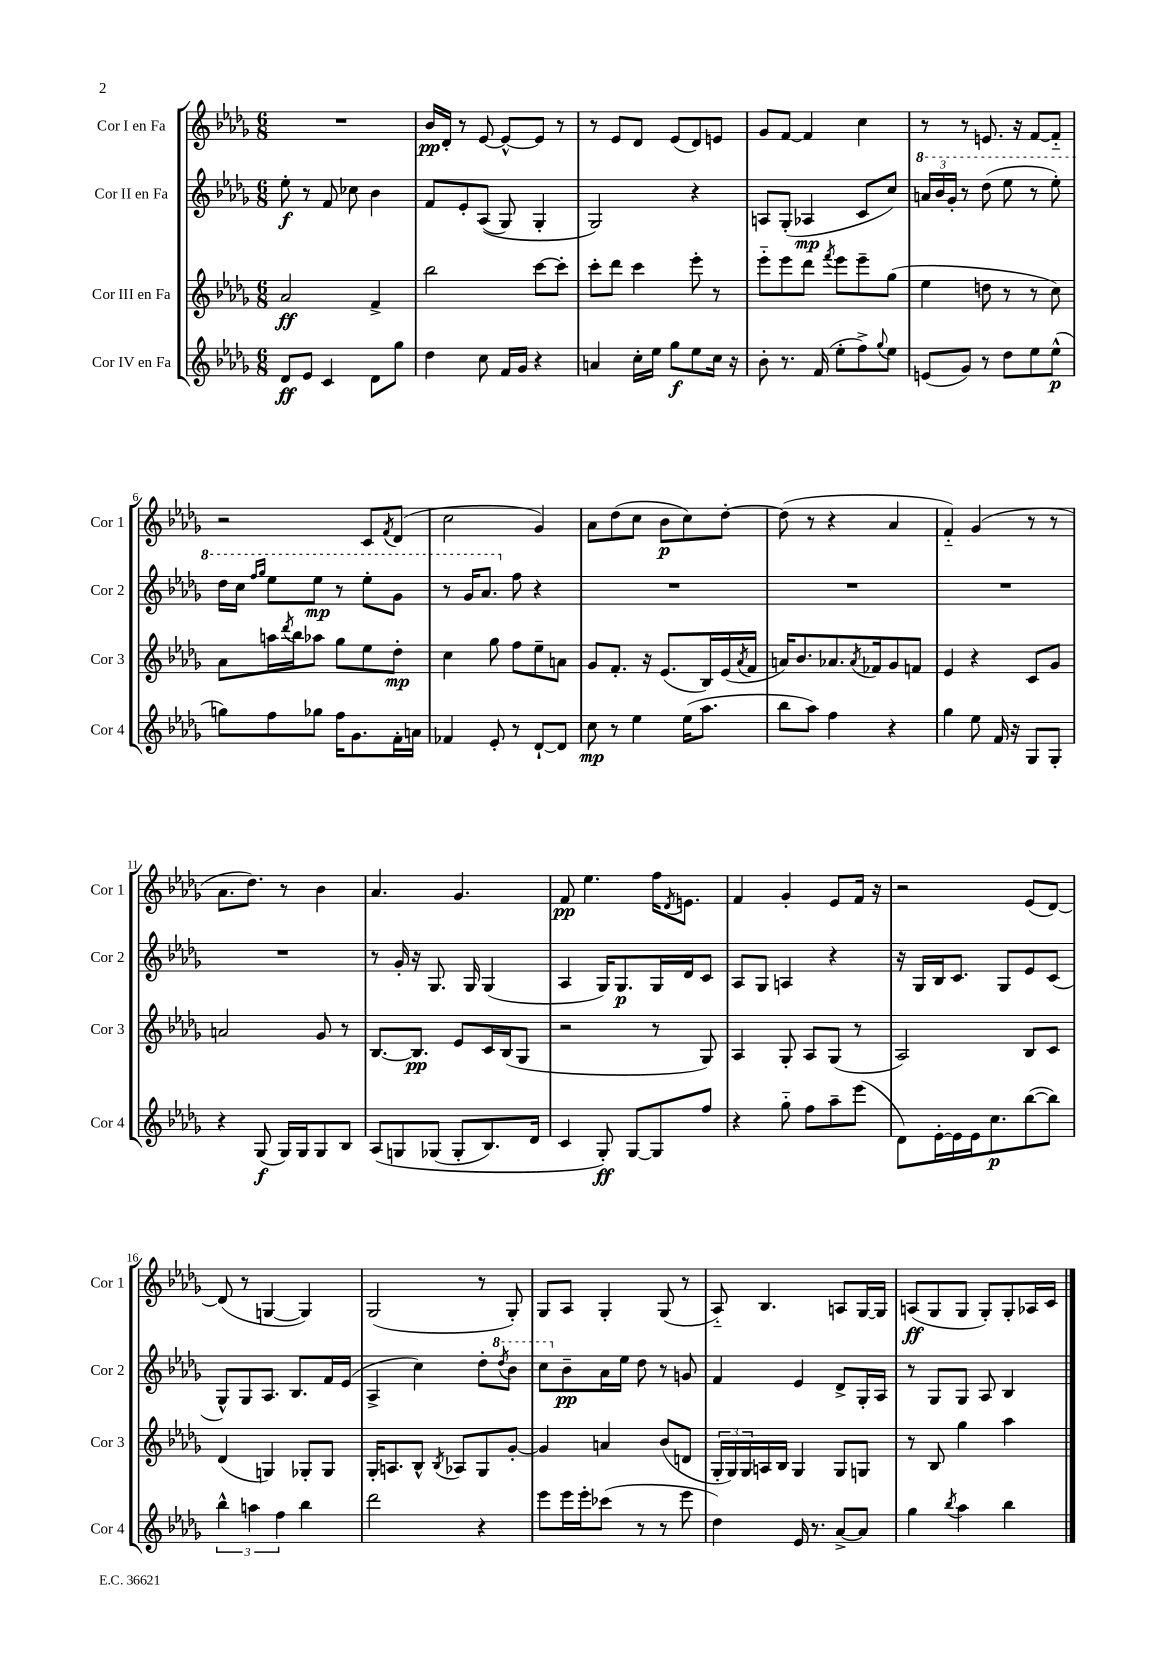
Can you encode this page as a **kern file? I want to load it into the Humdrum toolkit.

**kern	**kern	**kern	**kern
*staff4	*staff3	*staff2	*staff1
*clefG2	*clefG2	*clefG2	*clefG2
*k[b-e-a-d-g-]	*k[b-e-a-d-g-]	*k[b-e-a-d-g-]	*k[b-e-a-d-g-]
*M6/8	*M6/8	*M6/8	*M6/8
8d-	2a-	8ee-'	2.r
8e-	.	8r	.
4c	.	8f	.
.	.	8cc-	.
8d-	4f^	4b-	.
8gg-	.	.	.
=	=	=	=
4dd-	2bb-	8f	16b-
.	.	.	16d-'
.	.	8e-'	8r
8cc	.	&((8A-	[8e-
16f	.	8G-)	8e-^^_
16g-	.	.	.
4r	[8ccc	4G-'	8e-]
.	8ccc']	.	8r
=	=	=	=
4a	8ccc'	2G-&)	8r
.	8ddd-	.	8e-
16cc'	4ccc	.	8d-
16ee-	.	.	.
8gg-	.	.	(8e-
8ee-	8eee-'	4r	8d-)
16cc	8r	.	8e
16r	.	.	.
=	=	=	=
8b-'	8eee-'~	8A	8g-
8.r	8eee-	(8G-'	[8f
.	8ddd-	4A-	4f]
(16f	.	.	.
.	8qfff	.	.
8ee-'	8eee-	.	.
8ff^)	8eee-~	8c	4cc
8qqgg-	.	.	.
8ee-	(8gg-	8cc)	.
=	=	=	=
(8e	4ee-	24aa	8r
.	.	24bb-	.
.	.	24gg-'	.
8g-)	.	8r	8r
8r	8dd	(8ddd-	8.e
8dd-	8r	8eee-	.
.	.	.	16r
8ee-	8r	8r	[8f
(8ee-^^	8cc)	8eee-')	8f'~]
=	=	=	=
8gg)	8a-	16ddd-	2r
.	.	16ccc	.
.	.	16qqfff	.
.	.	16qqggg-	.
8ff	16aa	8eee-	.
.	8qddd-	.	.
.	16bb-	.	.
8gg-	8aa-	8eee-	.
16ff	8gg-	8r	.
8.g-	.	.	.
.	8ee-	8eee-'	8c
.	.	.	8qf
16f'	8dd-'	8gg-	(8d-
16a	.	.	.
=	=	=	=
4f-	4cc	8r	2cc
.	.	16gg-	.
.	.	8.aa-	.
8e-'	8gg-	.	.
8r	8ff	8ff	.
[8d-`	8ee-~	4r	4g-)
8d-]	8a	.	.
=	=	=	=
8cc	8g-	2.r	8a-
8r	8.f'	.	(8dd-
4ee-	.	.	8cc
.	16r	.	.
.	(8.e-	.	8b-
(16ee-	.	.	8cc)
8.aa-	16B-)	.	.
.	(16e-	.	[8dd-'
.	8qa-	.	.
.	16f	.	.
=	=	=	=
8bb-	16a)	2.r	(8dd-]
.	8.b-	.	.
8aa-)	.	.	8r
4ff	8.a-	.	4r
.	8qa-	.	.
.	16f-	.	.
4r	8g-	.	4a-
.	8f	.	.
=	=	=	=
4gg-	4e-	2.r	4f'~)
8ee-	4r	.	(4g-
16f	.	.	.
16r	.	.	.
8G-	8c	.	8r
8G-'	8g-	.	8r
=	=	=	=
4r	2a	2.r	8.a-
.	.	.	8.dd-)
(8G-	.	.	.
16G-)	.	.	8r
16G-	.	.	.
8G-	8g-	.	4b-
8B-	8r	.	.
=	=	=	=
&(8A-	[8.B-	8r	4.a-
8G	.	16g-'	.
.	8.B-]	16r	.
(8G-	.	8.G-	.
8G-'	8e-	.	4.g-
.	.	16G-	.
8.B-)	16c	(4G-	.
.	(16B-	.	.
.	8G-	.	.
16d-	.	.	.
=	=	=	=
4c	2r	4A-	8f
.	.	.	4.ee-
8G-'&)	.	16G-)	.
.	.	8.G-	.
[8G-	.	.	.
8G-]	8r	16G-	16ff
.	.	.	8qd-
.	.	16d-	8.e
8ff	8G-)	8c	.
=	=	=	=
4r	4A-	8A-	4f
.	.	8G-	.
8gg-'~	8G-'	4A	4g-'
8ff	8A-	.	.
8aa-~	(8G-	4r	8e-
(8eee-	8r	.	16f
.	.	.	16r
=	=	=	=
8d-)	2A-)	16r	2r
.	.	16G-	.
[16e-'	.	16B-	.
16e-]	.	8.c	.
16e-	.	.	.
8.cc	.	.	.
.	.	8G-	.
([8bb-	8B-	8e-	(8e-
8bb-])	8c	(8c	[8d-)
=	=	=	=
6bb-^^	(4d-	8G-^^)	(8d-]
.	.	8G-	8r
6aa	.	.	.
.	4G)	8.A-	[4G
6ff	.	.	.
.	.	8.B-	.
4bb-	8G-'	.	4G])
.	8G-	16f	.
.	.	(16e-	.
=	=	=	=
2ddd-	16G-'	4A-^	(2G-
.	8.A	.	.
.	8B-^^	4cc)	.
.	8qB-	.	.
.	8A-	.	.
4r	8G-	8dd-'	8r
.	.	8qddd-	.
.	[8g-'	8bb-	8G-')
=	=	=	=
8eee-	4g-]	8ccc	8G-
16eee-	.	8b-~	8A-
16eee-'	.	.	.
(8ccc-	4a	16a-	4G-'
.	.	16ee-	.
8r	.	8dd-	.
8r	(8b-	8r	(8G-
8eee-	8d	8g	8r
=	=	=	=
4dd-)	24G-'	4f	8A-'~)
.	24G-)	.	.
.	24G-	.	.
.	16A	.	4.B-
.	16B-	.	.
16e-	4G-	4e-	.
8.r	.	.	.
[8a-^	8G-	8d-^	8A
8a-]	8G	16G-'	[16G-
.	.	16A-	16G-]
=	=	=	=
4gg-	8r	8r	(8A
.	8B-	8G-	8G-
8qbb-	.	.	.
4aa-	4gg-	8G-	8G-
.	.	8A-	8G-')
4bb-	4aa-	4B-	8G-'
.	.	.	16A-
.	.	.	16c
==	==	==	==
*-	*-	*-	*-
